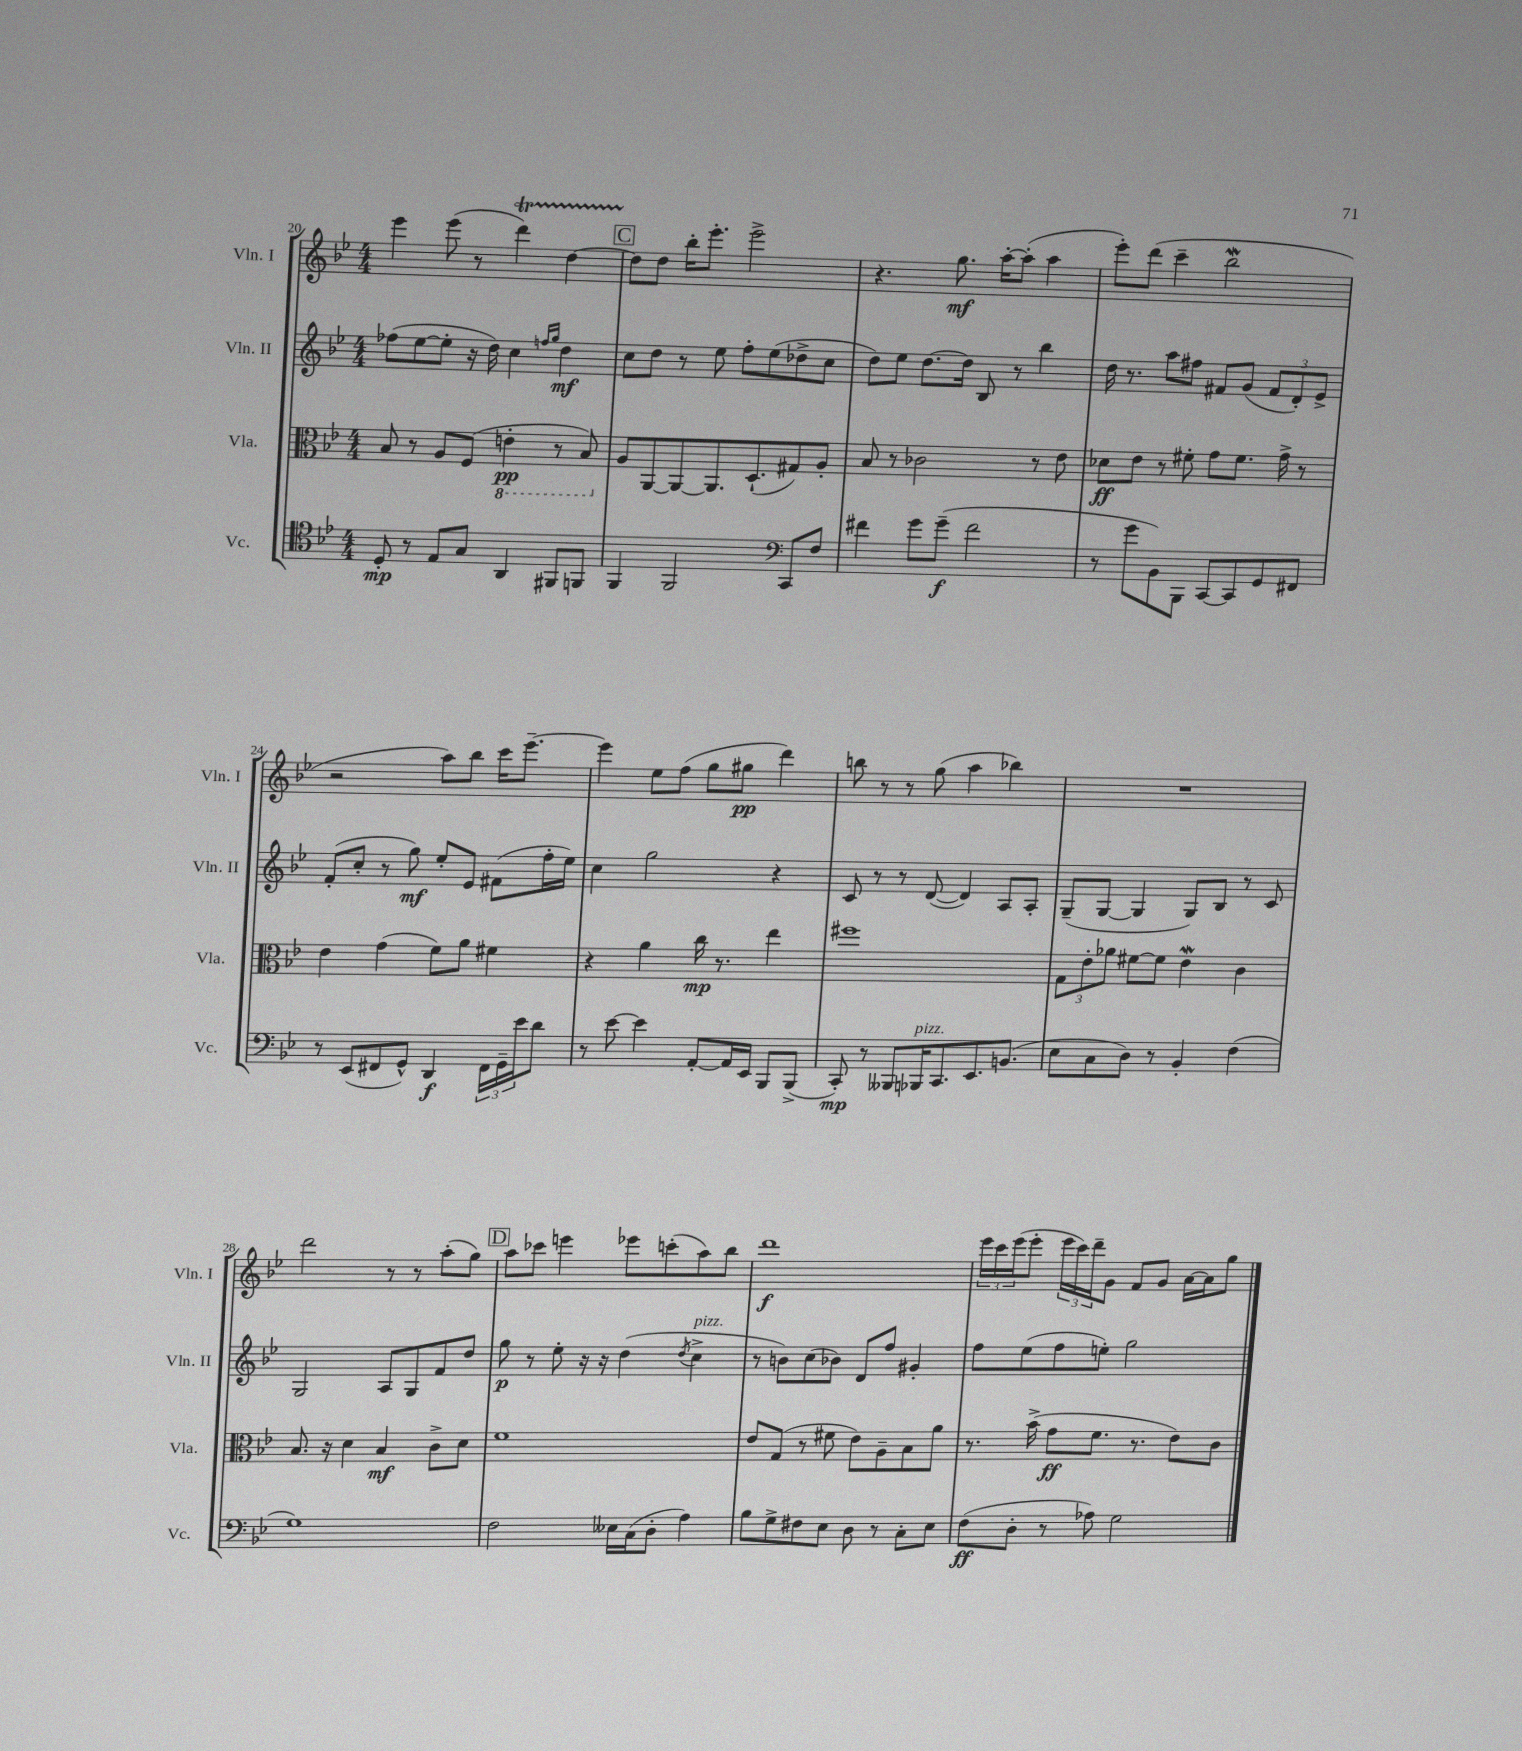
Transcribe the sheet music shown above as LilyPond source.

<<
\new StaffGroup <<
\new Staff = "s0" \with { instrumentName = "Vln. I" shortInstrumentName = "Vln. I" } {
    \clef treble \key bes \major \numericTimeSignature \time 4/4
    ees'''4 ees'''8( r8 d'''4\startTrillSpan) d''4~ |
    \mark \markup { \box "C" } d''8\stopTrillSpan d''8 bes''16-. ees'''8.-. ees'''2-> |
    r4. g''8.\mf a''16~-. a''8-.( a''4 |
    ees'''8-.) d'''8( c'''4-- bes''2\mordent |
    r2 a''8) bes''8 c'''16 ees'''8.~-- |
    ees'''4 ees''8 f''8( g''8 gis''8\pp d'''4) |
    b''8 r8 r8 g''8( a''4 bes''4) |
    R1 |
    d'''2 r8 r8 a''8-.( g''8) |
    \mark \markup { \box "D" } a''8 ces'''8 e'''4 ees'''8 c'''8-.( a''8) bes''8 |
    d'''1\f |
    \tuplet 3/2 { ees'''16 c'''16 ees'''16( } ees'''8-. \tuplet 3/2 { ees'''16 c'''16) d'''16-- } g'8 f'8 g'8 a'16~ a'16 g''8 \bar "|." |
}
\new Staff = "s1" \with { instrumentName = "Vln. II" shortInstrumentName = "Vln. II" } {
    \clef treble \key bes \major \numericTimeSignature \time 4/4
    fes''8( ees''8~ ees''8-. r16 d''16) c''4 \grace { f''16 g''16 } d''4\mf |
    \mark \markup { \box "C" } c''8 d''8 r8 ees''8 f''8-. ees''8( des''8-> c''8 |
    d''8) ees''8 d''8.~ d''16 bes8 r8 bes''4 |
    d''16 r8. a''8 fis''8 fis'8 g'8( \tuplet 3/2 { fis'8 d'8-.) ees'8-> } |
    f'8-.( c''8-. r8 g''8\mf) ees''8-. ees'8 fis'8( f''16-. ees''16) |
    c''4 g''2 r4 |
    c'8 r8 r8 d'8~( d'4) a8 a8-. |
    g8--( g8~ g4 g8) bes8 r8 c'8 |
    g2 a8 g8 f'8 d''8 |
    \mark \markup { \box "D" } g''8\p r8 ees''8-. r16 r16 d''4( \acciaccatura { d''8 } c''4->^\markup { \italic "pizz." } |
    r8 b'8) c''8( bes'8) d'8 f''8 gis'4-. |
    f''8 ees''8( f''8 e''8-.) g''2 \bar "|." |
}
\new Staff = "s2" \with { instrumentName = "Vla." shortInstrumentName = "Vla." } {
    \clef alto \key bes \major \numericTimeSignature \time 4/4
    bes8 r8 a8 f8( \ottava #-1 e4-.\pp r8 bes,8) \ottava #0 |
    \mark \markup { \box "C" } a8 a,8~ a,8~ a,8. d8.-!( gis8) a8-. |
    bes8 r8 ces'2 r8 ees'8 |
    des'8\ff ees'8 r8 fis'8-. g'8 fis'8. g'16-> r8 |
    ees'4 g'4( f'8) a'8 fis'4 |
    r4 a'4 c''16\mp r8. ees''4 |
    fis''1 |
    \tuplet 3/2 { g8 ees'8-. aes'8 } fis'8~ fis'8 ees'4\mordent c'4 |
    bes8. r16 d'4 bes4\mf c'8-> d'8 |
    \mark \markup { \box "D" } f'1 |
    ees'8 g8( r8 fis'8 ees'8) a8-- bes8 a'8 |
    r8. bes'16->( g'8\ff f'8. r8. ees'8) c'8 \bar "|." |
}
\new Staff = "s3" \with { instrumentName = "Vc." shortInstrumentName = "Vc." } {
    \clef tenor \key bes \major \numericTimeSignature \time 4/4
    d8-.\mp r8 ees8 g8 a,4 fis,8 f,8 |
    \mark \markup { \box "C" } f,4 f,2 \clef bass c,8 f8 |
    fis'4 g'8 g'8--\f( fis'2 |
    r8 g'8 bes,8) bes,,8 c,8~ c,8 g,8 fis,8 |
    r8 ees,8( fis,8 g,8-^) d,4\f \tuplet 3/2 { fis,16 g,16-- ees'16 } d'8 |
    r8 ees'8~ ees'4 a,8~-. a,16 ees,16 bes,,8 bes,,8->( |
    c,8-.\mp) r8 beses,,8 bes,,16^\markup { \italic "pizz." } c,8. ees,8. b,8.( |
    ees8 c8 d8) r8 bes,4-. f4( |
    g1) |
    \mark \markup { \box "D" } f2 eeses16 c16( d8-. a4) |
    bes8 g8-> fis8 ees8 d8 r8 c8-. ees8 |
    f8\ff( d8-. r8 aes8) g2 \bar "|." |
}
>>
>>
\layout { \context { \Score currentBarNumber = #20 } }
